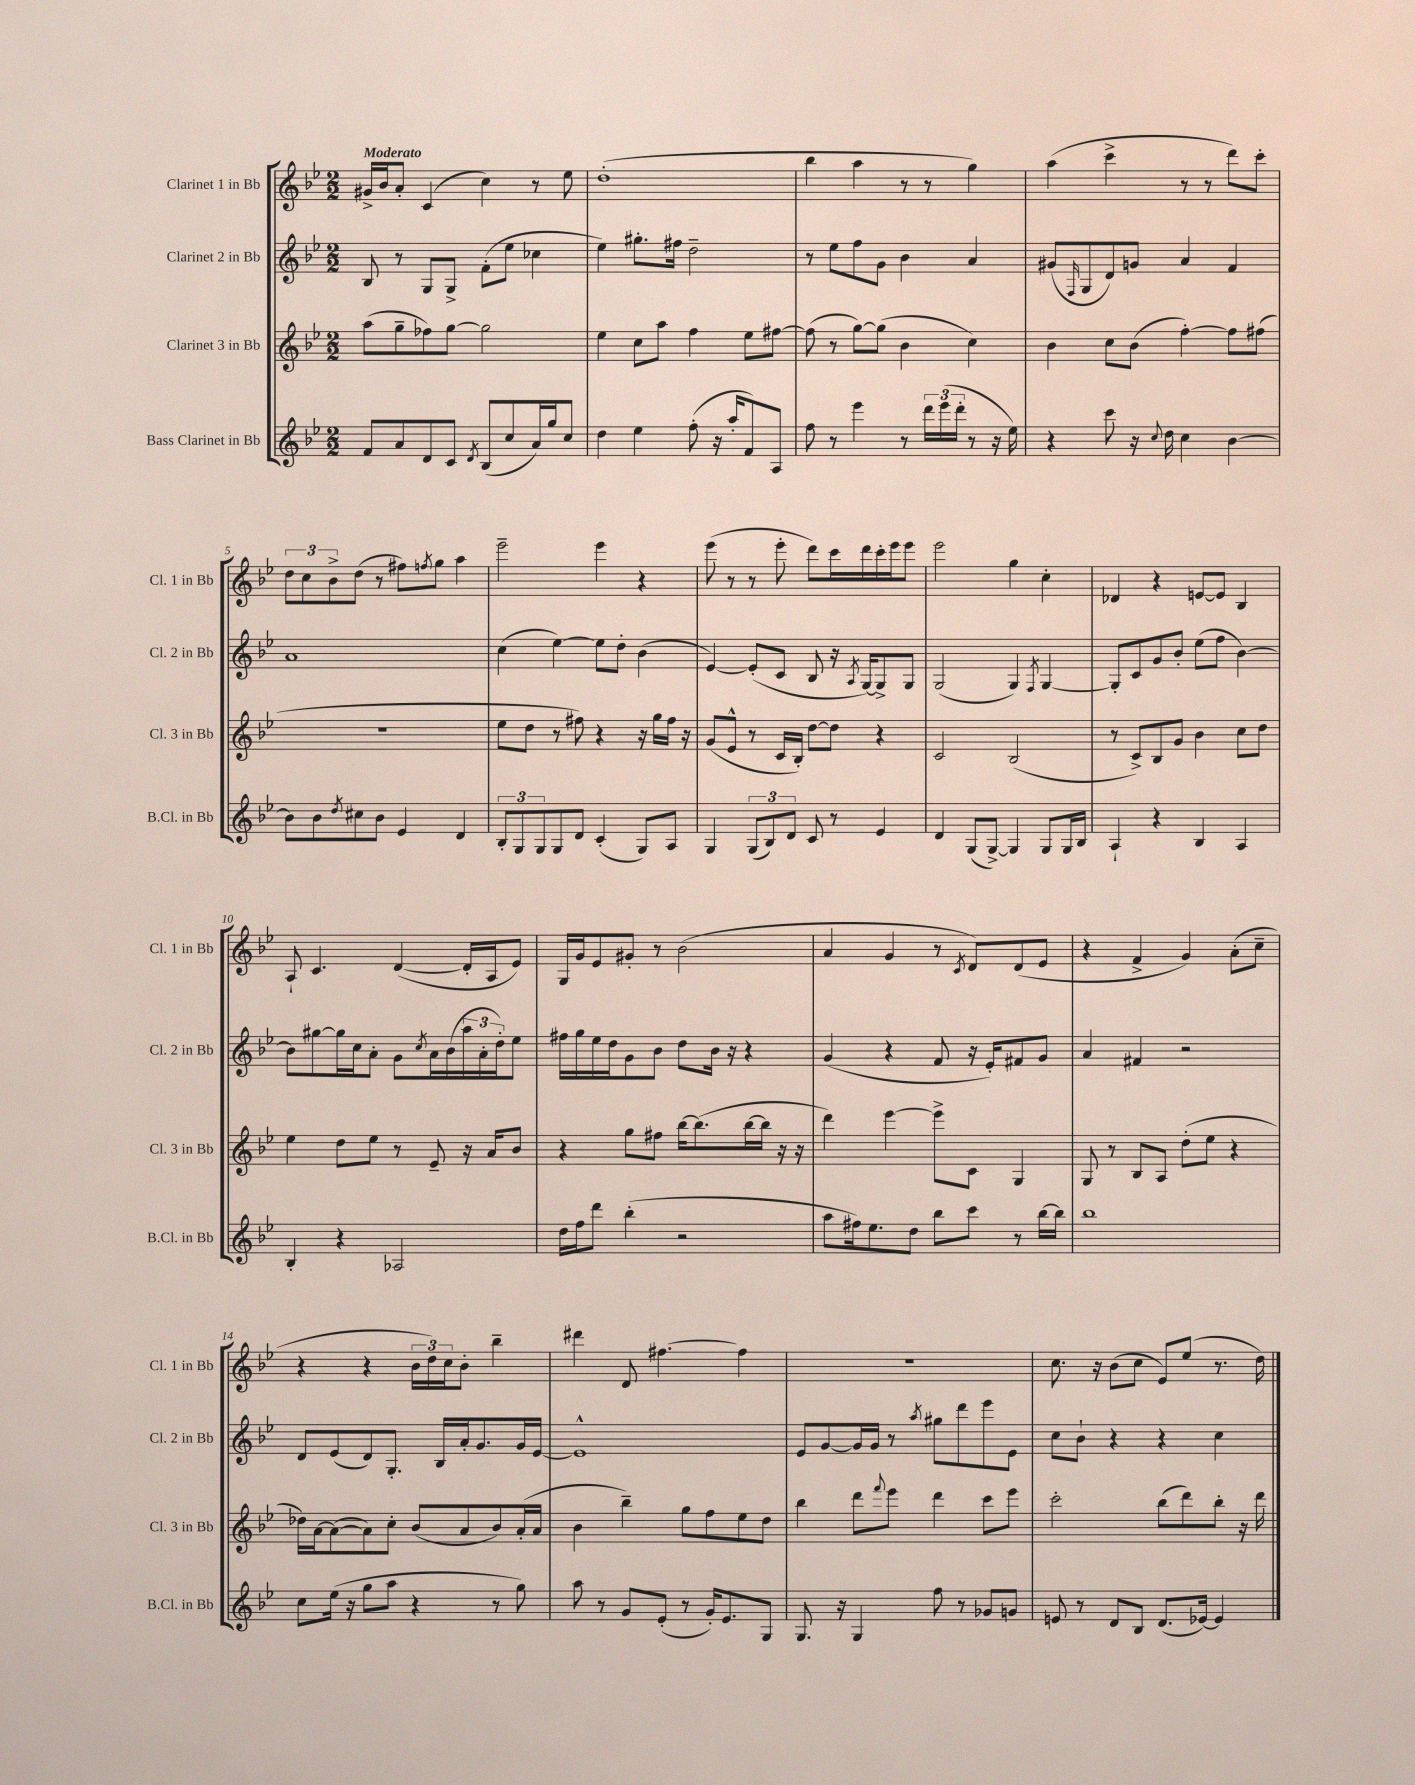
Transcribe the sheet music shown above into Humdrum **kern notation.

**kern	**kern	**kern	**kern
*part4	*part3	*part2	*part1
*staff4	*staff3	*staff2	*staff1
*I"Bass Clarinet in Bb	*I"Clarinet 3 in Bb	*I"Clarinet 2 in Bb	*I"Clarinet 1 in Bb
*I'B.Cl. in Bb	*I'Cl. 3 in Bb	*I'Cl. 2 in Bb	*I'Cl. 1 in Bb
*clefG2	*clefG2	*clefG2	*clefG2
*k[b-e-]	*k[b-e-]	*k[b-e-]	*k[b-e-]
*M2/2	*M2/2	*M2/2	*M2/2
=1	=1	=1	=1
!	!	!	!LO:TX:a:B:t=Moderato
8f/L	(8aa\L	8B-/	16g#X^/LL
.	.	.	16b-/J
8a/	8gg~\	8r	8a'/J
8d/	8ff-X\)	8G/L	(4c/
8c/J	[8gg\J	8G^/J	.
8qd/	.	.	.
(8B-/L	2gg\]	(8f'\L	4cc\)
8cc/	.	8ee-\J	.
16a/L)	.	4cc-X\	8r
16gg/J	.	.	.
8cc/J	.	.	8ee-\
=2	=2	=2	=2
4dd\	4ee-\	4ee-\)	(1dd'
4ee-\	8cc\L	8.gg#X'\L	.
.	8aa\J	.	.
.	.	16ff#X\Jk	.
(8ff'\	4ff\	2dd~\	.
16r	.	.	.
16aa'/KL	.	.	.
8f/)	8ee-\L	.	.
8A/J	[8ff#X\J	.	.
=3	=3	=3	=3
8ff\	(8ff#\]	8r	4bb-\
8r	8r	8ee-\L	.
4eee-\	[8gg\L)	8ff\	4aa\
.	(8gg\J]	8g\J	.
8r	4b-\	4b-\	8r
24ddd\LL	.	.	8r
(24eee-\	.	.	.
24ddd'\JJ	.	.	.
8r	4cc\)	4a/	4gg\)
16r	.	.	.
16ee-\)	.	.	.
=4	=4	=4	=4
4r	4b-\	(8g#X/L	(4aa\
.	.	16qqF/	.
.	.	8G/	.
8ccc\	8cc\L	8d/)	4ccc^\
16r	(8b-\J	8gn/J	.
8qqcc/	.	.	.
16dd\	.	.	.
4cc\	[4ff'\)	4a/	8r
.	.	.	8r
[4b-\	8ff\L]	4f/	8ddd\L)
.	(8ff#X\J	.	8ccc'\J
!!LO:LB:g=z
=5	=5	=5	=5
8b-\L]	1r	1a	12dd\L
.	.	.	12cc\
8b-\	.	.	.
.	.	.	12b-^\
8qdd/	.	.	.
8cc#X\	.	.	(8dd\J
8b-\J	.	.	8r
4e-/	.	.	8ff#X\L)
.	.	.	8qffn/
.	.	.	8gg\J
4d/	.	.	4aa\
=6	=6	=6	=6
12B-'/L	8ee-\L	(4cc\	2eee-~\
12G/	.	.	.
.	8dd\J	.	.
12G/	.	.	.
8G/	8r	[4ee-\)	.
8d/J	8ff#X\)	.	.
(4c'/	4r	8ee-\L]	4eee-\
.	.	8dd'\J	.
8G/L)	16r	(4b-\	4r
.	16gg\LL	.	.
8A/J	16ff#\JJ	.	.
.	16r	.	.
=7	=7	=7	=7
4G/	(8g/L	[4e-/)	(8eee-\
.	8e-^^/J	.	8r
(12G/L	8r	(8e-'/L]	8r
12B-/)	.	.	.
.	16c/LL	8c/J	8eee-'\
12d/J	.	.	.
.	16B-'/JJ)	.	.
8c/	[8dd\L	8B-/	8ddd\L)
8r	8dd\J]	16r	16ccc\L
.	.	8qA/	.
.	.	[16G/KL)	16ddd\
4e-/	4r	8G^/]	16ccc'\
.	.	.	16eee-\J
.	.	8G/J	8eee-\J
=8	=8	=8	=8
4d/	2c/	(2G/	2eee-\
(8G/L	.	.	.
[8G^/J)	.	.	.
4G/]	(2B-/	4G/)	4gg\
.	.	8qF/	.
8G/L	.	[4G/	4cc'\
16G/L	.	.	.
16B-/JJ	.	.	.
=9	=9	=9	=9
4A`/	8r	8G'/L]	4d-X/
.	8c^/L)	8c/	.
4r	8B-/	8g/	4r
.	8g/J	8b-'/J	.
4B-/	4b-\	(8ee-\L	[8en/L
.	.	8ff\J	8e/J]
4A/	8cc\L	[4b-\)	4B-/
.	8dd\J	.	.
!!LO:LB:g=z
=10	=10	=10	=10
4B-'/	4ee-\	8b-\L]	8A`/
.	.	[8gg#X\	4.c/
4r	8dd\L	16gg#\L]	.
.	.	16cc\J	.
.	8ee-\J	8a'\J	.
2A-X/	8r	8g\L	([4d/
.	.	8qcc/	.
.	8e-~/	16a\L	.
.	.	(16b-\	.
.	16r	24aa\	16d'/LL]
.	.	24a'\	.
.	16a/KL	.	16A/J
.	.	24dd'\J)	.
.	8b-/J	8ee-\J	8e-/J)
=11	=11	=11	=11
16dd\LL	4r	16ff#X\LL	16G/LL
16ff\J	.	16gg\	16g/J
8ddd\J	.	16ee-\	8e-/
.	.	16dd\J	.
(4bb-'\	8gg\L	8g\	8g#X'/J
.	8ff#X\J	8b-\J	8r
2r	[16bb-\KL	8dd\L	(2b-\
.	(8.bb-\]	.	.
.	.	16b-\Jk	.
.	.	16r	.
.	[16bb-\L	4r	.
.	16bb-\JJ]	.	.
.	16r	.	.
.	16r	.	.
=12	=12	=12	=12
8aa\L	4ddd\)	(4g/	4a/
16ff#X\k)	.	.	.
8.ee-\	.	.	.
.	[4eee-\	4r	4g/
8dd\J	.	.	.
8bb-\L	8eee-^\L]	8f/	8r
.	.	.	8qc/
8ccc\J	8c\J	16r	8d/L)
.	.	16e-'/KL)	.
8r	4G/	8f#X/	(8d/
[16bb-\LL	.	8g/J	8e-/J
16bb-\JJ]	.	.	.
=13	=13	=13	=13
1bb-	8G/	4a/	4r
.	8r	.	.
.	8B-/L	4f#X/	4f^/
.	8A/J	.	.
.	(8dd'\L	2r	4g/)
.	8ee-\J	.	.
.	4r	.	(8a'\L
.	.	.	8cc~\J
!!LO:LB:g=z
=14	=14	=14	=14
8cc\L	16dd-X\LL)	8d/L	4r
.	[16a\J	.	.
(16ee-\Jk	(8a\_	(8e-/	.
16r	.	.	.
8gg\L	8a\])	8d/)	4r
8aa\J	8cc'\J	8.G'/J	.
4r	(8b-/L	.	24b-\LL
.	.	.	24dd\)
.	.	16B-/LL	.
.	.	.	24cc\J
.	8a/	16a'/J	8b-'\J
.	.	8.g/	.
8r	8b-/)	.	4bb-~\
8gg\)	(16a'/L	16g/L	.
.	16a/JJ	[16e-/JJ	.
=15	=15	=15	=15
8aa\	4b-\	1e-^^]	4ddd#X\
8r	.	.	.
8g/L	4bb-~\)	.	8d/
(8e-'/J	.	.	[4.ff#X\
8r	8gg\L	.	.
16g'/KL)	8ff\	.	.
8.e-/	.	.	.
.	8ee-\	.	4ff#\]
8G/J	8dd\J	.	.
=16	=16	=16	=16
8.G/	4bb-\	8e-/L	1r
.	.	[8g/	.
16r	.	.	.
4G/	8ddd\L	16g/L]	.
.	.	16g/JJ	.
.	8qqfff/	.	.
.	8eee-\J	8r	.
.	.	8qaa/	.
8ff\	4ddd\	8gg#X\L	.
8r	.	8ddd\	.
8g-X/L	8ccc\L	8eee-\	.
8gn/J	8eee-\J	8e-\J	.
=17	=17	=17	=17
8en/	2ccc'\	8cc\L	8.cc\
8r	.	8b-`\J	.
.	.	.	16r
8d/L	.	4r	(8b-\L
8B-/J	.	.	8cc\J
(8.d/L	(8bb-\L	4r	8e-/L)
.	8ddd\)	.	(8ee-/J
[16e-X/Jk)	.	.	.
4e-/]	8bb-'\J	4cc\	8.r
.	16r	.	.
.	16ddd\	.	16dd\)
==	==	==	==
*-	*-	*-	*-
